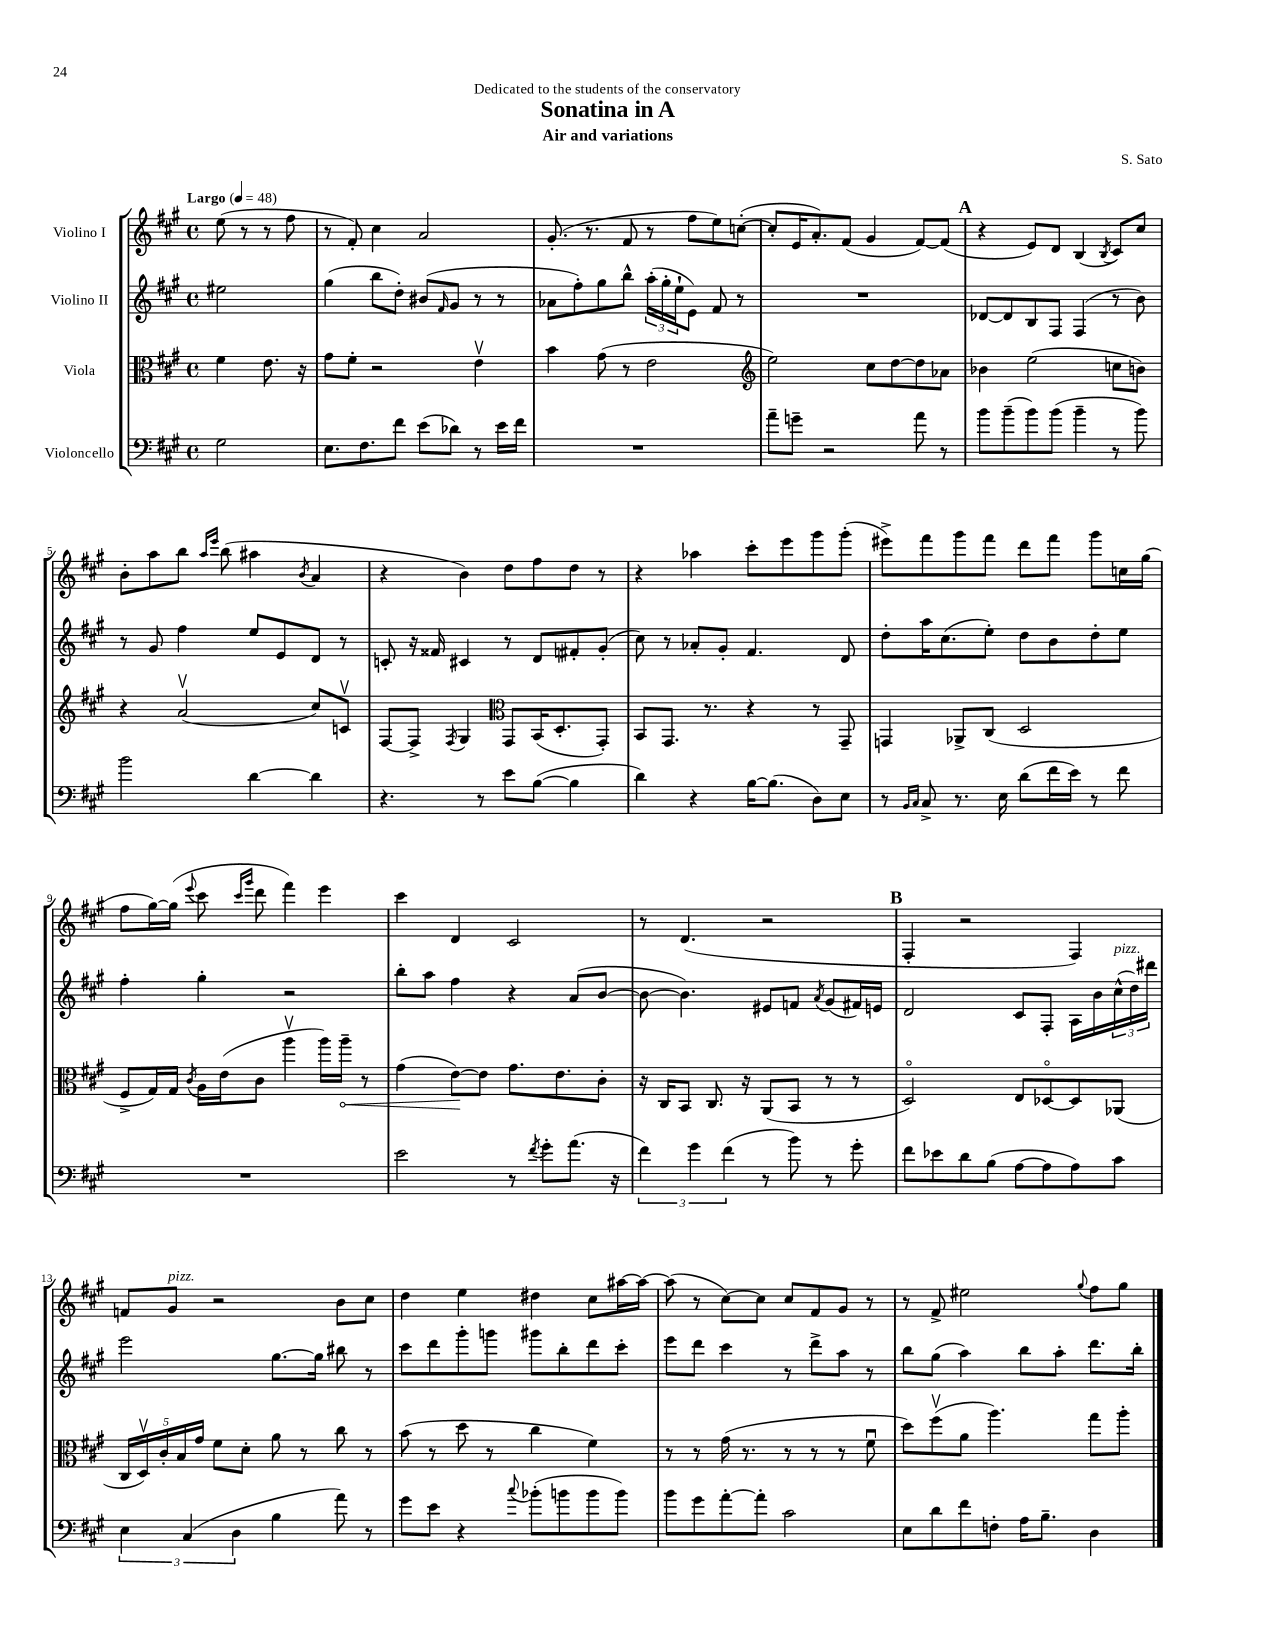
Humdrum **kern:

**kern	**kern	**kern	**kern
*staff4	*staff3	*staff2	*staff1
*clefF4	*clefC3	*clefG2	*clefG2
*k[f#c#g#]	*k[f#c#g#]	*k[f#c#g#]	*k[f#c#g#]
*M4/4	*M4/4	*M4/4	*M4/4
*met(c)	*met(c)	*met(c)	*met(c)
*MM48	*MM48	*MM48	*MM48
2G#	4f#	2ee#	(8ee
.	.	.	8r
.	8.e	.	8r
.	.	.	8ff#
.	16r	.	.
=	=	=	=
8.E	8g#	(4gg#	8r
.	8f#'	.	8f#')
8.F#	.	.	.
.	2r	8bb	4cc#
8f#	.	8dd')	.
(8e	.	(8b#	2a
.	.	16qqf#	.
8d-)	.	8g#	.
8r	4ev	8r	.
16e	.	8r	.
16f#	.	.	.
=	=	=	=
1r	4b	8a-	(8.g#'
.	.	8ff#')	.
.	.	.	8.r
.	(8g#	8gg#	.
.	8r	8bb^^	8f#
.	2e	(24aa'	8r
.	.	24gg#'	.
.	.	24ee`	.
.	.	8e)	8ff#
.	.	8f#	8ee)
.	.	8r	([8cc'
=	=	=	=
*	*clefG2	*	*
8a~	2ee)	1r	8cc']
8g~	.	.	16e
.	.	.	8.a')
2r	.	.	.
.	.	.	(8f#
.	8cc#	.	4g#
.	[8dd	.	.
8a	8dd]	.	[8f#)
8r	8a-	.	(8f#]
=	=	=	=
8b	4b-	[8d-	4r
(8b~	.	8d-]	.
8b)	(2ee	8B	8e)
(8b	.	8F#	8d
4b~	.	(4F#	(4B
.	.	.	8qB
8r	8cc	8r	8c#)
8b)	8b)	8b)	8cc#
=	=	=	=
2b	4r	8r	8b'
.	.	8g#	8aa
.	(2av	4ff#	8bb
.	.	.	16qqaa
.	.	.	16qqeee
.	.	.	(8bb
[4d	.	8ee	4aa#
.	.	8e	.
.	.	.	8qb
4d]	8cc#)	8d	4a
.	8cv	8r	.
=	=	=	=
4.r	[8F#	8c'	4r
.	8F#^]	16r	.
.	.	16f##	.
.	8qF#	.	.
.	4G#	4c#	4b)
8r	.	.	.
*	*clefC3	*	*
8e	8GG#	8r	8dd
([8B	(16BB	8d	8ff#
.	8.D'	.	.
4B]	.	8f#'	8dd
.	8GG#')	(8g#'	8r
=	=	=	=
4d)	8BB	8cc#)	4r
.	8.GG#	8r	.
4r	.	8a-'	4aa-
.	8.r	.	.
.	.	8g#'	.
[16B	4r	4.f#	8ccc#'
(8.B]	.	.	.
.	.	.	8eee
8D)	8r	.	8ggg#
8E	8GG#~	8d	(8ggg#'
=	=	=	=
8r	4GG	8dd'	8eee#^)
16qqBB	.	.	.
16qqC#	.	.	.
8C#^	.	16aa	8fff#
.	.	(8.cc#	.
8.r	8AA-^	.	8ggg#
.	(8C#	8ee')	8fff#
16E	.	.	.
(8d	2D	8dd	8ddd
16f#	.	8b	8fff#
16e)	.	.	.
8r	.	8dd'	8ggg#
8f#	.	8ee	16cc
.	.	.	(16gg#
=	=	=	=
1r	8F#^	4ff#'	8ff#
.	16G#)	.	[16gg#)
.	16G#	.	(16gg#]
.	8qc#	.	8qqeee
.	16A	4gg#'	8ccc#
.	(16e	.	.
.	.	.	16qqccc#
.	.	.	16qqggg#
.	8c#	.	8ddd
.	4aav	2r	4fff#)
.	16aa)	.	4eee
.	16aa~	.	.
.	8r	.	.
=	=	=	=
2e	(4g#	8bb'	4ccc#
.	.	8aa	.
.	[8e)	4ff#	4d
.	8e]	.	.
8r	8.g#	4r	2c#
8qf#	.	.	.
8g#'	.	.	.
.	8.e	.	.
(8.a	.	(8a	.
.	8c#'	[8b	.
16r	.	.	.
=	=	=	=
6f#)	16r	8b_	8r
.	16C#	.	.
.	8BB	4.b])	(4.d
6g#	.	.	.
.	8.C#	.	.
(6f#	.	.	.
.	16r	.	.
8r	(8AA	8e#	2r
8b)	8BB	8f	.
.	.	8qa	.
8r	8r	(8g#	.
8g#'	8r	16f#)	.
.	.	16e	.
=	=	=	=
8f#	2Do)	2d	4F#'
8e-	.	.	.
8d	.	.	2r
(8B	.	.	.
[8A	8E	8c#	.
8A]	[8D-o	8F#'	.
8A)	8D-]	16A	4F#)
.	.	16b	.
8c#	(8AA-	(24cc#^^	.
.	.	24dd)	.
.	.	24ddd#	.
=	=	=	=
6E	20C#	2eee	8f
.	20Dv)	.	.
.	20c#'	.	.
.	.	.	8g#
.	20B	.	.
(6C#	.	.	.
.	20g#	.	.
.	8f#	.	2r
6D	.	.	.
.	8d'	.	.
4B	8a	[8.gg#	.
.	8r	.	.
.	.	16gg#]	.
8a)	8cc#	8bb#	8b
8r	8r	8r	8cc#
=	=	=	=
8g#	(8b	8ccc#	4dd
8e	8r	8ddd	.
4r	8dd	8ggg#'	4ee
.	8r	8ggg	.
8qqcc#	.	.	.
(8b-'	4cc#	8ggg#	4dd#
8b	.	8bb'	.
8b	4f#)	8ddd	8cc#
8b)	.	8ccc#'	[16aa#
.	.	.	16aa#_
=	=	=	=
8b	8r	8eee	(8aa#]
8g#	8r	8ddd	8r
[8a'	(16g#	4ccc#	[8cc#)
.	8.r	.	.
8a']	.	.	8cc#]
2c#	8r	8r	8cc#
.	8r	8ddd^	8f#
.	8r	8aa	8g#
.	8f#u	8r	8r
=	=	=	=
8E	8dd)	8bb	8r
8d	(8ff#v	(8gg#	8f#^
8f#	8a	4aa)	2ee#
8F'	4.aa)	.	.
16A	.	8bb	.
8.B~	.	.	.
.	.	8aa'	.
.	.	.	8qqgg#
4D	8gg#	8.ddd	8ff#
.	8aa'	.	8gg#
.	.	16bb'	.
==	==	==	==
*-	*-	*-	*-
